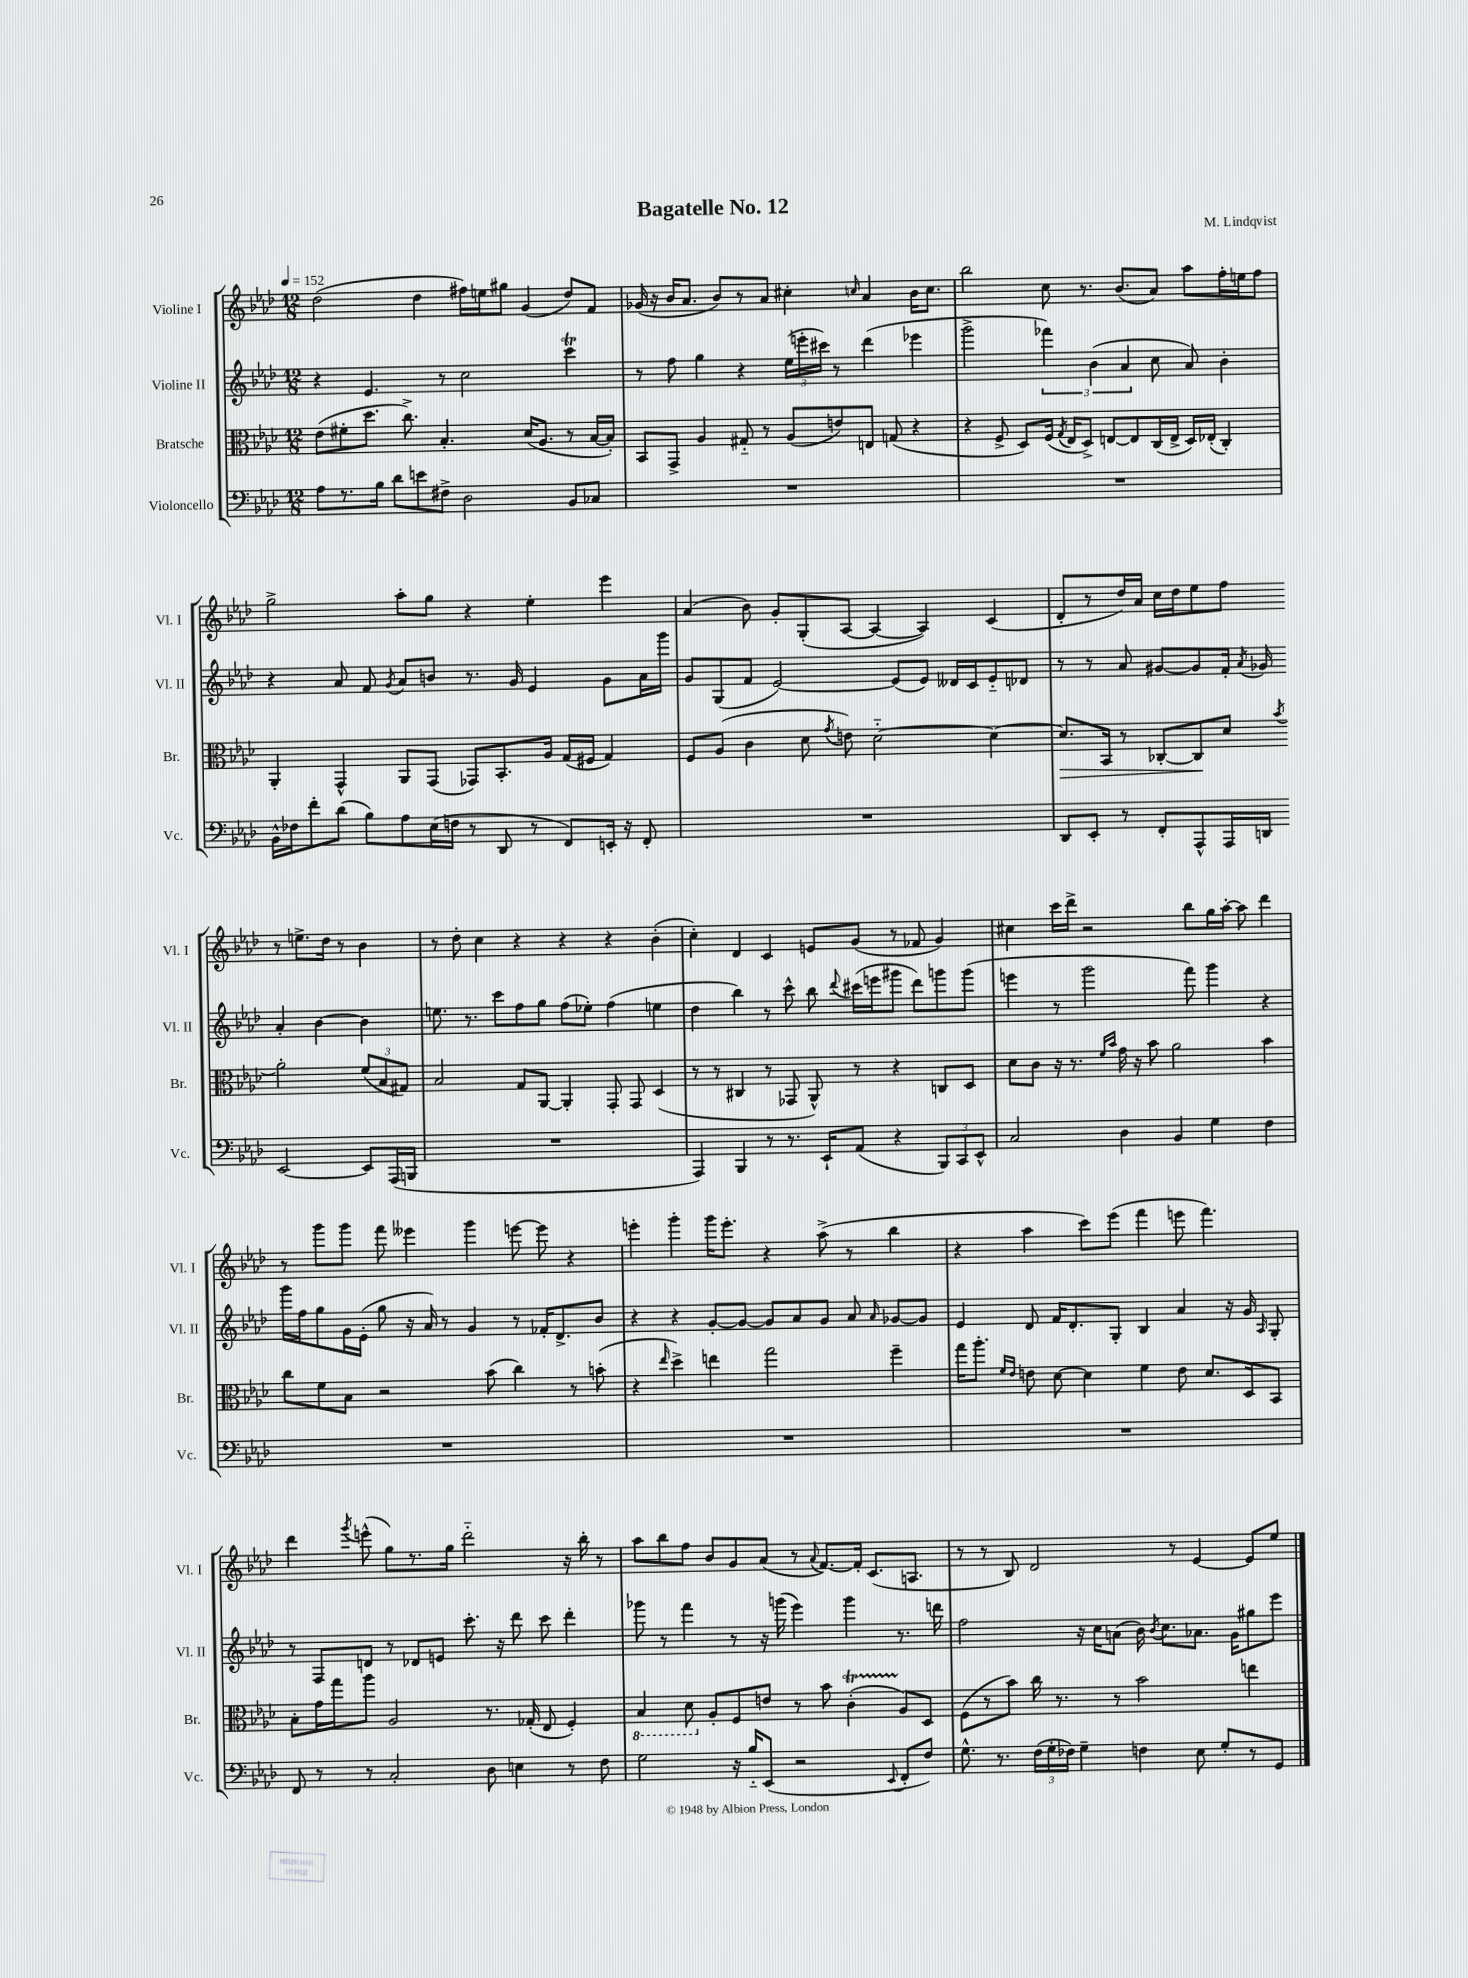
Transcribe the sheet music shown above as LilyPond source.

\header { title = "Bagatelle No. 12" composer = "M. Lindqvist" }
<<
\new StaffGroup <<
\new Staff = "s0" \with { instrumentName = "Violine I" shortInstrumentName = "Vl. I" } {
    \clef treble \key aes \major \numericTimeSignature \time 12/8 \tempo 4 = 152
    \autoBeamOff des''2( des''4 fis''16[) e''16 gis''8] g'4( des''8[) f'8] |
    ges'16( r16 bes'16[ aes'8.] bes'8[) r8 aes'8] cis''4-. \grace { c''16 } aes'4 bes'16[ c''8.] |
    bes''2 c''8 r8. bes'8.[( aes'8]) aes''8[ f''16-. e''16 f''8] |
    g''2-> aes''8[-. g''8] r4 ees''4-. ees'''4 |
    aes'4( bes'8) g'8[-. g8-.( aes8]~ aes4~ aes4) c'4( |
    des'8[-. r8 des''16) aes'16] c''16[ des''16 ees''8 f''8] r8 e''8.[-> des''16] r8 bes'4 |
    r8 des''8-. c''4 r4 r4 r4 bes'4-.( |
    c''4-.) des'4 c'4 e'8[ g'8]( r8 fes'8 g'4) |
    cis''4 c'''16[ des'''16]-> r2 bes''8[ g''16 aes''16]~-. aes''8 des'''4 |
    r8 g'''8[ g'''8] f'''8 eeses'''4 g'''4 e'''8~ e'''8 r4 |
    e'''4-. g'''4-. g'''16[ e'''8.]-. r4 aes''8->( r8 bes''4 |
    r4 aes''4 c'''8[) ees'''8]( f'''4 e'''8 f'''4.) |
    des'''4 \acciaccatura { g'''8 } e'''8-^( g''8[) r8. g''16] des'''2-_ r16 bes''16-. r8 |
    aes''8[ bes''8 f''8] bes'8[ g'8 aes'8]( r8 \appoggiatura { aes'8 } f'8.[~) f'16]-. c'8.[( a8.] |
    r8 r8 bes8) des'2 r8 ees'4~ ees'8[ ees''8] \bar "|." |
}
\new Staff = "s1" \with { instrumentName = "Violine II" shortInstrumentName = "Vl. II" } {
    \clef treble \key aes \major \numericTimeSignature \time 12/8
    \autoBeamOff r4 ees'4. r8 c''2 c'''4\trill |
    r8 f''8 g''4 r4 \tuplet 3/2 { ees''16[( e'''16-. cis'''16]) } r8 des'''4( ees'''4 |
    g'''2-> \tuplet 3/2 { fes'''4) bes'4( aes'4 } c''8 aes'8) bes'4-. |
    r4 aes'8 f'8 \acciaccatura { g'8 } aes'8[ b'8] r8. g'16 ees'4 g'8[ aes'16 g'''16] |
    g'8[ g8( f'8] ees'2~) ees'8[( ees'8]) deses'16[ c'16 ees'8-_ des'8] |
    r8 r8 aes'8 gis'8[~ gis'8 f'16]-. \acciaccatura { aes'8 } ges'16 aes'4-. bes'4~ bes'4 |
    e''8. r8. c'''8[ f''8 g''8] f''8[( ees''8]-.) f''4( e''4 |
    des''4 bes''4) r8 c'''8-^ bes''8 \appoggiatura { des'''8 } cis'''16[( e'''16 gis'''8] des'''8[) g'''8 g'''8]( |
    e'''4 r8 g'''2 f'''8) g'''4 r4 |
    g'''16[ f''16 g''8 g'16 ees'16]-.( g''8 r16 aes'16) r8 g'4 r8 fes'16[-. des'8.-> bes'8] |
    r4 r4 g'8[~-. g'8]~ g'8[ aes'8 g'8] aes'8 \grace { aes'16 } ges'8[~ ges'8] |
    ees'4 des'8 f'16[ des'8.-. g8]-. bes4 aes'4 r16 g'16 \grace { aes16 } g8-. |
    r8 f8[ d'8] r8 des'8[ e'8] c'''8.-. r16 des'''8 c'''8 des'''4-. |
    ges'''8 r8 f'''4 r8 r16 g'''16( ees'''4) g'''4 r8. d'''16 |
    f''2 r16 c''16[ a'8]( bes'16) \acciaccatura { bes'8 } c''8.[ aes'8.] g'16[ gis''8 ees'''8] \bar "|." |
}
\new Staff = "s2" \with { instrumentName = "Bratsche" shortInstrumentName = "Br." } {
    \clef alto \key aes \major \numericTimeSignature \time 12/8
    \autoBeamOff ees'8[( fis'8-. des''8.] c''8.->) bes4.-. des'16[( aes8.] r8 bes16[~ bes16]-.) |
    bes,8[ g,8]-> aes4 gis8-_ r8 aes8[( e'8) e8] g8( r4 |
    r4 f8-> des8[) f16]( \acciaccatura { g8 } ees16[ des8]->) e8[~ e8 c16( e16]-> des16[) ees16]-.( c4-.) |
    aes,4-. g,4-^ aes,8[ g,8]( ges,8[) bes,8.-. aes16] g16[( fis16] g4) |
    f8[ aes8]( c'4 des'8 \acciaccatura { g'8 } e'8) des'2~-_ des'4~ |
    des'8.[\> bes,16] r8 ces8[~-. ces8\! des'8] \acciaccatura { bes'8 } aes'2-. \tuplet 3/2 { f'8[( bes8 gis8]) } |
    bes2 g8[ aes,8]~ aes,4-. g,8-. g,8 des4( |
    r8 r8 cis4 r8 ges,8 aes,8-^) r8 r4 c8[ des8] |
    des'8[ c'8] r16 r8. \grace { f'16[ bes'16] } g'16 r16 bes'8 aes'2 bes'4 |
    c''8[ f'8 bes8] r2 bes'8( c''4) r8 b'8-.( |
    r4 \grace { ees''16 } des''4->) e''4 g''2 f''4-- |
    g''16[ aes''8.]-. \grace { f'16[ ees'16] } e'8 des'8~ des'4 f'4 e'8 des'8.[ des16 bes,8] |
    bes8[-. g'16 g''16 aes''8] aes2 r8. ges16-.( ees8 f4-.) |
    \ottava #-1 bes,4 des8 \ottava #0 aes8[-. f8 e'8] r8 bes'8 c'4-.\startTrillSpan( aes8[\stopTrillSpan) des8] |
    f8[( r8 bes'8]) c''16 r8. r8 bes'2 e''4 \bar "|." |
}
\new Staff = "s3" \with { instrumentName = "Violoncello" shortInstrumentName = "Vc." } {
    \clef bass \key aes \major \numericTimeSignature \time 12/8
    \autoBeamOff aes8[ r8. bes16] des'8[ e'8 fis8]-> des2 bes,8[ ces8] |
    R1. |
    R1. |
    bes,16[-^ fes16 f'8-. des'8]( bes8[) aes8 ees16( f16] r8 des,8 r8 f,8[) e,16]-. r16 f,8-. |
    R1. |
    des,8[ ees,8]-. r8 f,8[-. aes,,8-^ aes,,16 d,16] ees,2~ ees,8[ aes,,16( b,,16] |
    R1. |
    aes,,4) bes,,4 r8 r8. ees,16[-! aes,8]( r4 \tuplet 3/2 { bes,,8[) c,8 ees,8]-^ } |
    c2 des4 bes,4 g4 f4 |
    R1. |
    R1. |
    R1. |
    f,8 r8 r8 c2-. des8 e4 r8 f8 |
    g2 r16 bes16[-_ ees,8]( r2 \appoggiatura { ees,8 } f,8[-. f8]) |
    g8.-^ r8. \tuplet 3/2 { f16[( g16-. fes16]) } g4-- f4 ees8 g8[-. r8 g,8] \bar "|." |
}
>>
>>
\layout { \context { \Score \remove "Bar_number_engraver" } }
